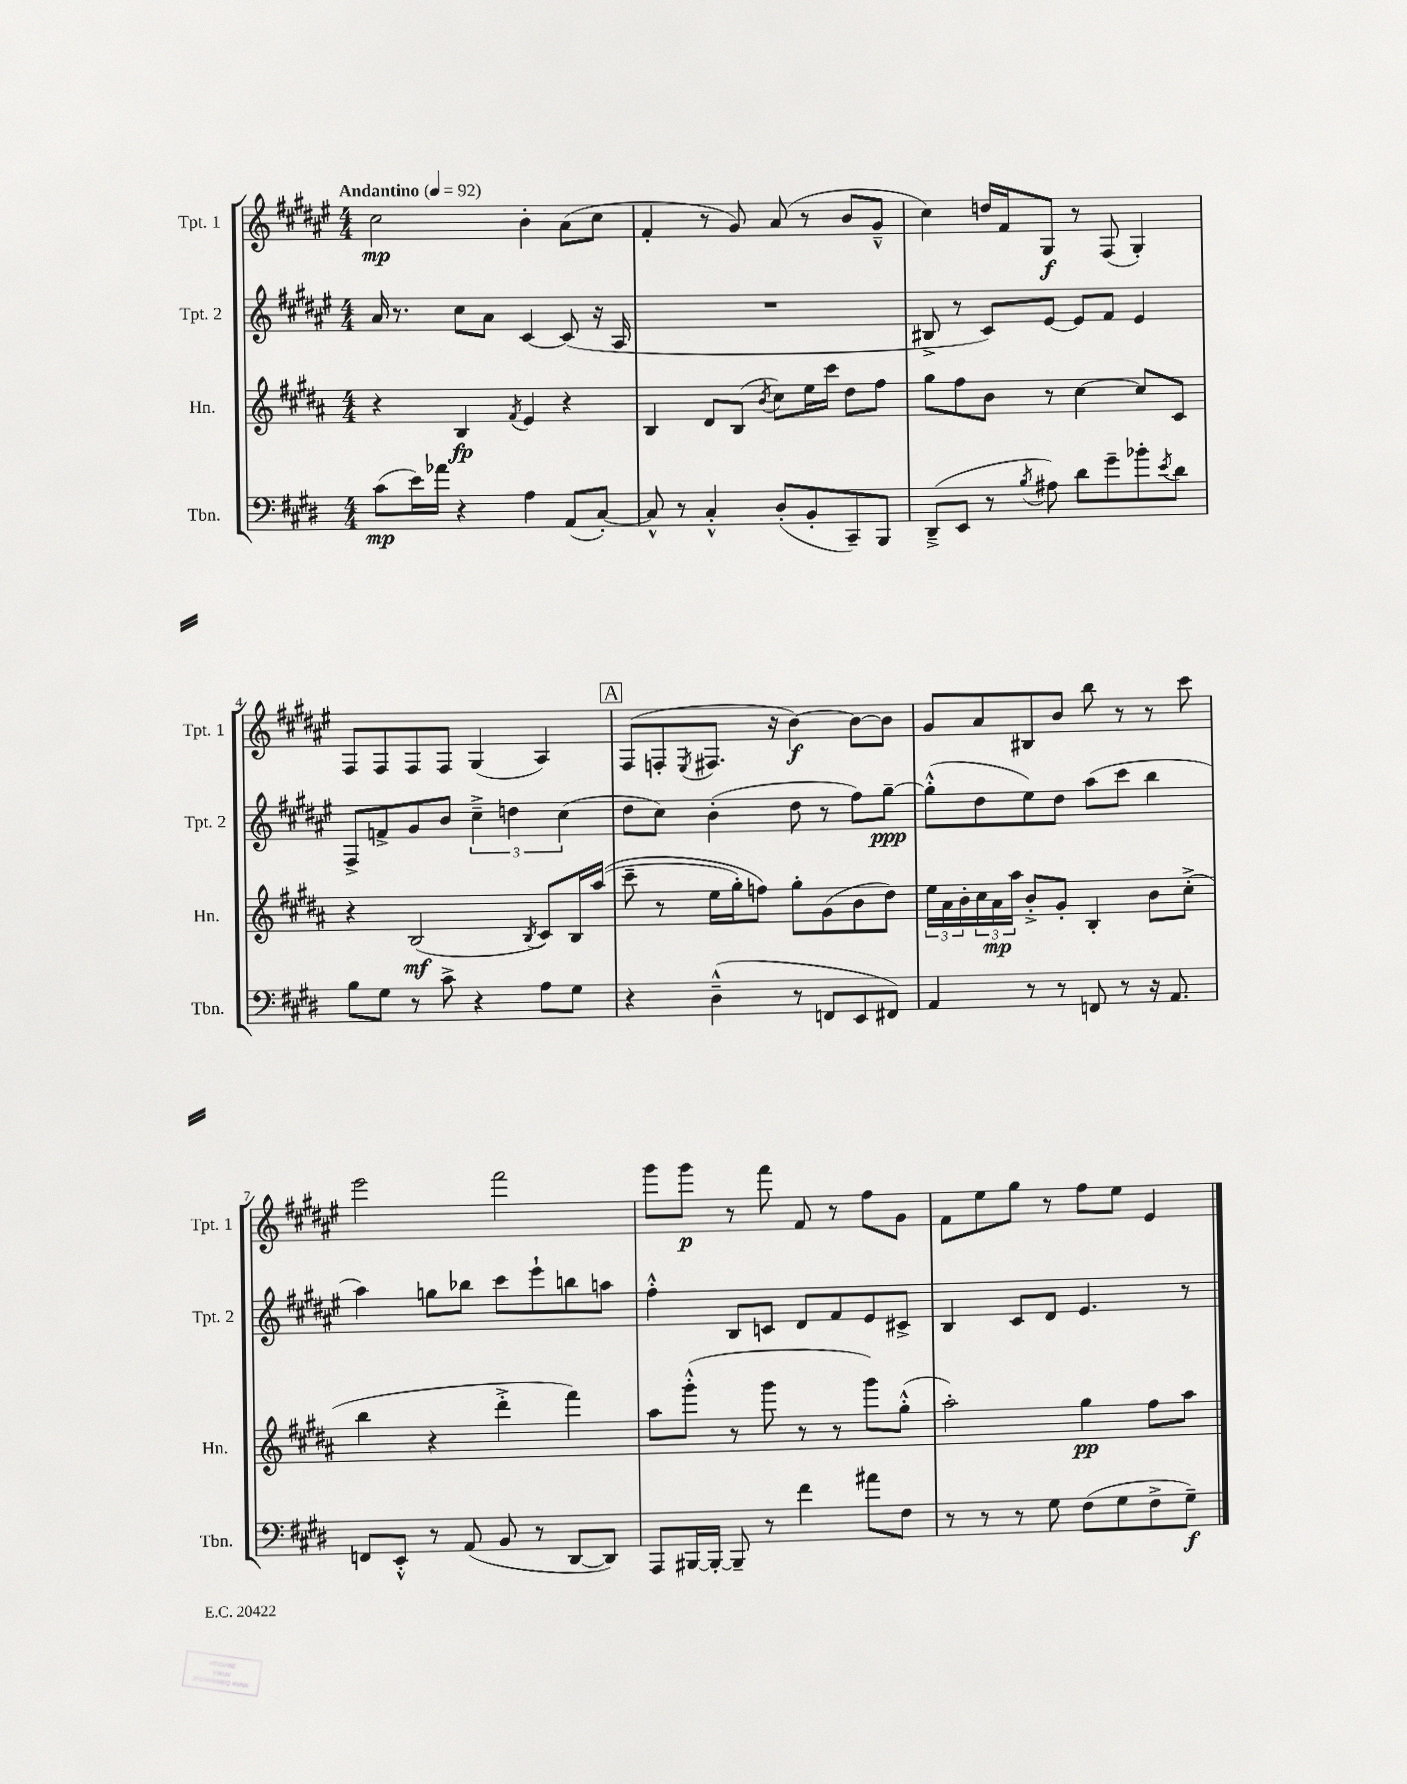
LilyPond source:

<<
\new StaffGroup <<
\new Staff = "s0" \with { instrumentName = "Tpt. 1" shortInstrumentName = "Tpt. 1" } {
    \clef treble \key fis \major \numericTimeSignature \time 4/4 \tempo "Andantino" 4 = 92
    cis''2\mp b'4-. ais'8( cis''8 |
    fis'4-. r8 gis'8) ais'8( r8 b'8 gis'8---^ |
    cis''4) d''16 fis'16 gis8\f r8 fis8( gis4-.) |
    fis8 fis8 fis8 fis8 gis4( ais4) |
    \mark \markup { \box "A" } fis8( f8-. \acciaccatura { eis8 } fis8. r16 b'4~\f) b'8~ b'8 |
    gis'8 ais'8 bis8 b'8 b''8 r8 r8 cis'''8 |
    eis'''2 fis'''2 |
    gis'''8 gis'''8\p r8 fis'''8 fis'8 r8 fis''8 gis'8 |
    fis'8 eis''8 gis''8 r8 fis''8 eis''8 eis'4 \bar "|." |
}
\new Staff = "s1" \with { instrumentName = "Tpt. 2" shortInstrumentName = "Tpt. 2" } {
    \clef treble \key fis \major \numericTimeSignature \time 4/4
    ais'16 r8. cis''8 ais'8 cis'4~ cis'8( r16 ais16 |
    R1 |
    bis8-> r8 cis'8) eis'8~ eis'8 fis'8 eis'4 |
    fis8-> f'8-> gis'8 b'8 \tuplet 3/2 { cis''4---> d''4 cis''4( } |
    \mark \markup { \box "A" } dis''8 cis''8) b'4-.( dis''8 r8 fis''8) gis''8~--\ppp |
    gis''8-.-^( dis''8 eis''8) dis''8 ais''8( cis'''8 b''4 |
    ais''4) g''8 bes''8 cis'''8 eis'''8-! b''8 a''8 |
    fis''4-.-^ b8 c'8 dis'8 fis'8 eis'8 cis'8-> |
    b4 cis'8 dis'8 eis'4. r8 \bar "|." |
}
\new Staff = "s2" \with { instrumentName = "Hn." shortInstrumentName = "Hn." } {
    \clef treble \key b \major \numericTimeSignature \time 4/4
    r4 b4\fp \acciaccatura { fis'8 } e'4 r4 |
    b4 dis'8 b8( \acciaccatura { b'8 } cis''8) e''16 cis'''16 dis''8 fis''8 |
    gis''8 fis''8 b'8 r8 cis''4~ cis''8 cis'8 |
    r4 b2\mf( \acciaccatura { b8 } cis'8) b16 ais''16(\( |
    \mark \markup { \box "A" } cis'''8-- r8 e''16 gis''16-.) f''8\) gis''8-. gis'8( b'8 dis''8) |
    \tuplet 3/2 { e''16 ais'16 b'16-. } \tuplet 3/2 { cis''16 ais'16\mp ais''16 } b'8-.-> gis'8-. b4-. b'8 cis''8-.->( |
    b''4 r4 dis'''4-.-> fis'''4) |
    ais''8 gis'''8-.-^( r8 gis'''8 r8 r8 gis'''8) gis''8-.-^( |
    ais''2-.) gis''4\pp fis''8 ais''8 \bar "|." |
}
\new Staff = "s3" \with { instrumentName = "Tbn." shortInstrumentName = "Tbn." } {
    \clef bass \key e \major \numericTimeSignature \time 4/4
    cis'8\mp( e'16) aes'16 r4 a4 a,8( cis8~-.) |
    cis8-^ r8 cis4-.-^ dis8-.( b,8-. cis,8--) b,,8 |
    dis,8--->( e,8 r8 \acciaccatura { b8 } ais8) dis'8 gis'8-- bes'8-. \acciaccatura { e'8 } dis'8 |
    b8 gis8 r8 cis'8-> r4 a8 gis8 |
    \mark \markup { \box "A" } r4 dis4---^( r8 f,8 e,8 fis,8) |
    a,4 r8 r8 f,8 r8 r16 a,8. |
    f,8 e,8-.-^ r8 a,8( b,8 r8 dis,8~ dis,8) |
    a,,8 bis,,16~ bis,,16~-. bis,,8-- r8 fis'4 ais'8 fis8 |
    r8 r8 r8 gis8 fis8( gis8 fis8-> gis8--\f) \bar "|." |
}
>>
>>
